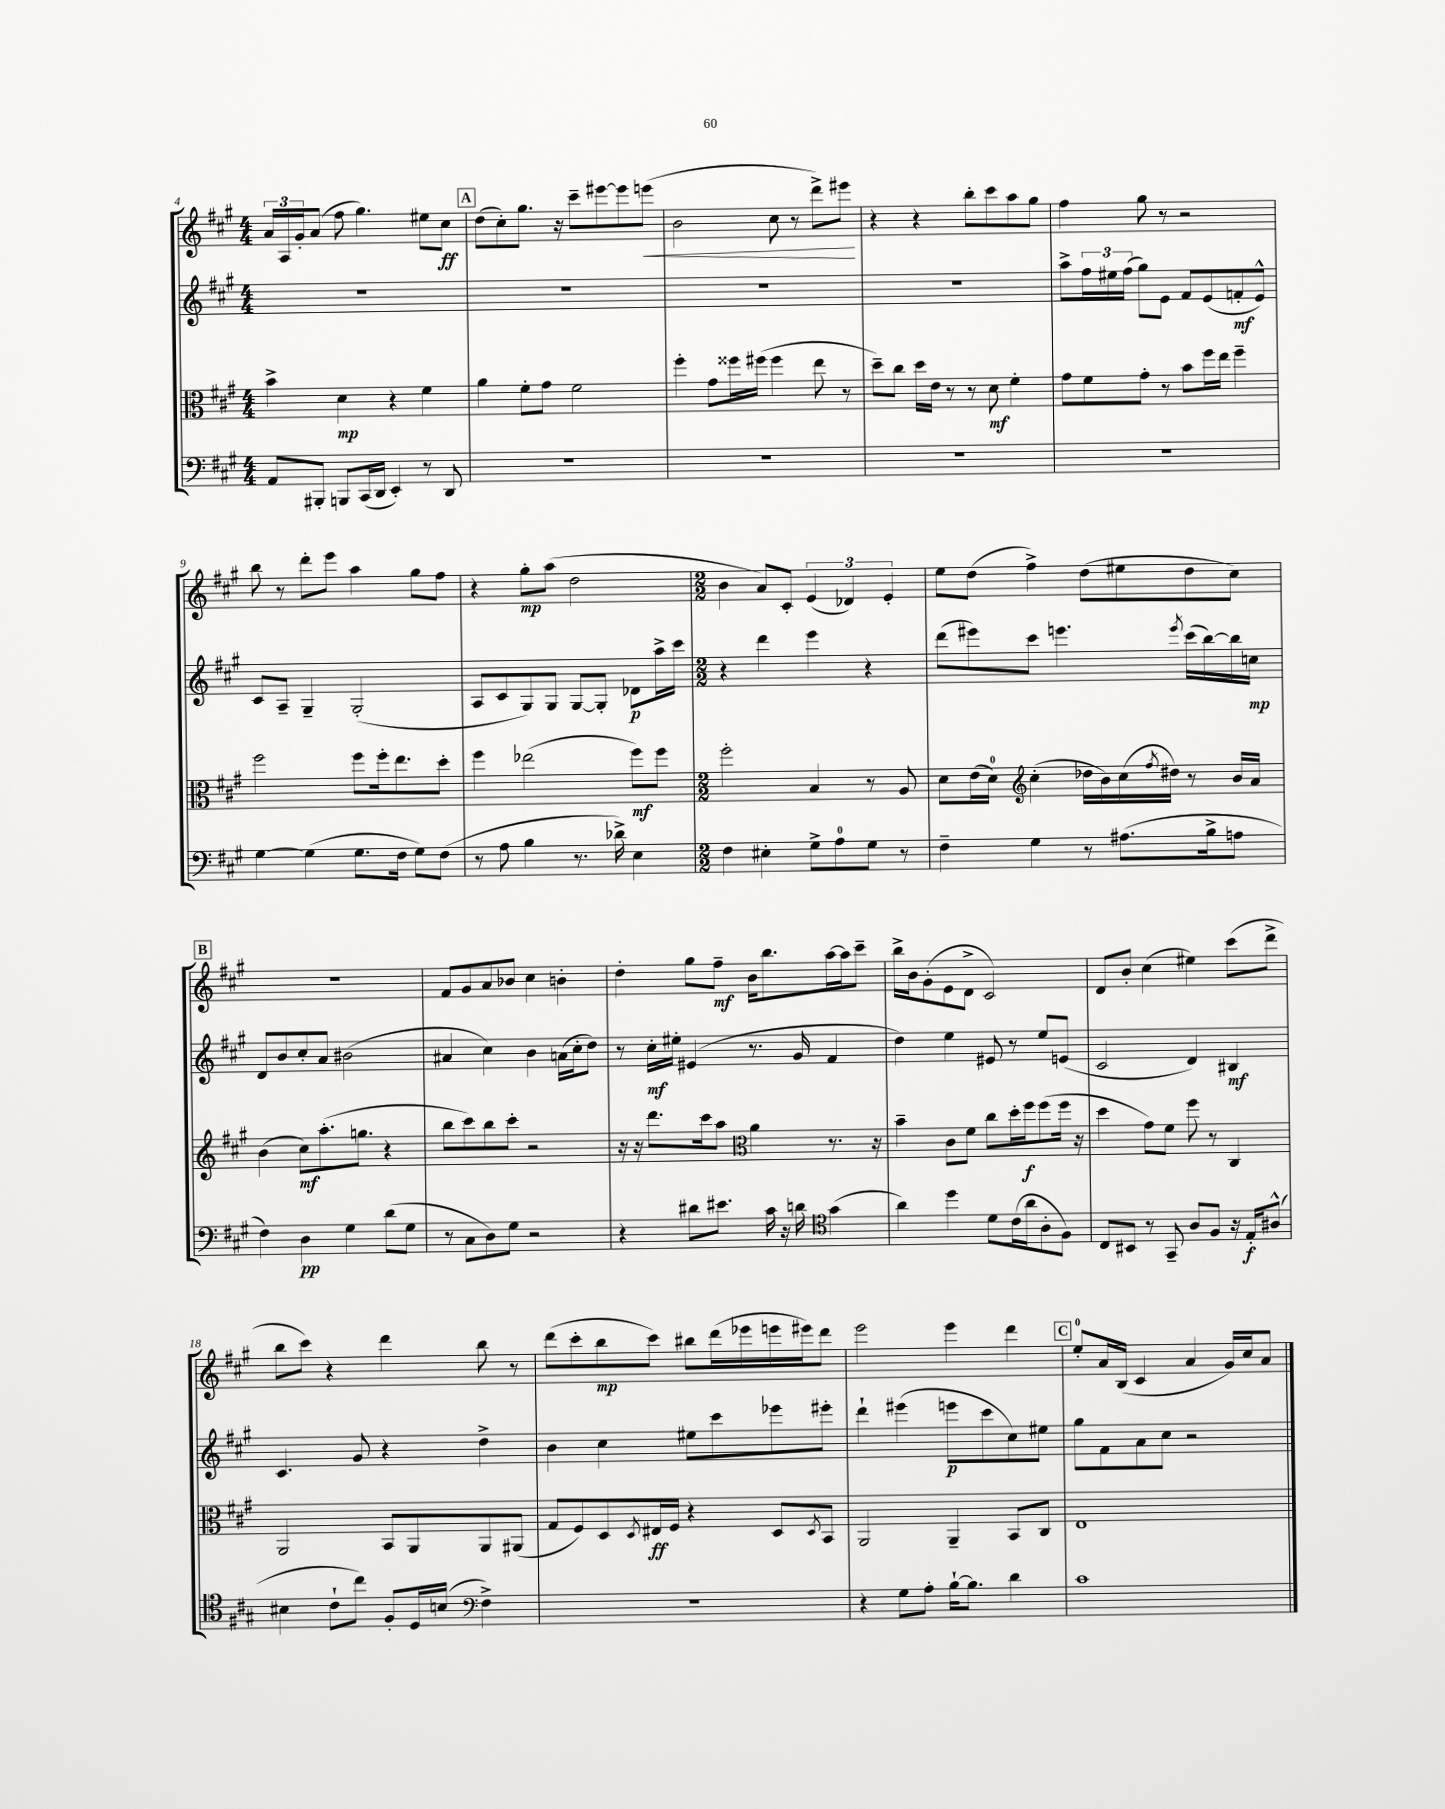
<<
\new StaffGroup <<
\new Staff = "s0" {
    \clef treble \key a \major \numericTimeSignature \time 4/4
    \tuplet 3/2 { a'16 a16 gis'16-. } a'8( fis''8 gis''4.) eis''8 cis''8\ff |
    \mark \markup { \box "A" } d''8( cis''8-.) gis''8. r16 cis'''8-- eis'''8~ eis'''8 e'''8\<( |
    b'2 cis''8 r8 d'''8->) eis'''8\! |
    r4 r4 b''8-. cis'''8 a''8 gis''8 |
    fis''4 gis''8 r8 r2 |
    b''8 r8 d'''8-. e'''8 a''4 gis''8 fis''8 |
    r4 gis''8-.\mp a''8( d''2 |
    \numericTimeSignature \time 2/2 b'4 a'8) cis'8-. \tuplet 3/2 { e'4( des'4) e'4-. } |
    e''8 d''8( fis''4->) d''8( eis''8 d''8 cis''8) |
    \mark \markup { \box "B" } R1 |
    fis'8 gis'8 a'8 bes'8 cis''4 b'4-. |
    d''4-. gis''8 fis''8--\mf b'16 b''8. a''16~ a''16 cis'''8-- |
    b''16-> b'16 gis'8-.( e'8 d'8-> cis'2) |
    d'8 b'8-. cis''4( eis''4) cis'''8( d'''8-> |
    b''8 cis'''8) r4 d'''4 b''8 r8 |
    d'''8( cis'''8-. b''8\mp cis'''8) bis''8 d'''16( ees'''16 e'''16 eis'''16) d'''8 |
    e'''2 e'''4 d'''4 |
    \mark \markup { \box "C" } e''8-0-. a'16 b16( cis'4 a'4 gis'16) cis''16 a'8 \bar "|." |
}
\new Staff = "s1" {
    \clef treble \key a \major \numericTimeSignature \time 4/4
    R1 |
    \mark \markup { \box "A" } R1 |
    R1 |
    R1 |
    a''8-> \tuplet 3/2 { fis''16 eis''16 fis''16( } gis''8) e'8 fis'8 e'8( f'8-.\mf e'8-^) |
    cis'8 a8-- gis4-- gis2-.( |
    a8 cis'8 gis8) gis8 gis8~ gis8-. des'8\p a''16-> cis'''16 |
    \numericTimeSignature \time 2/2 r4 d'''4 e'''4 r4 |
    d'''8( eis'''8) cis'''8 e'''4. \acciaccatura { e'''8 } cis'''16( b''16~) b''16 c''16\mp |
    \mark \markup { \box "B" } d'8 b'8 cis''8-. a'8 bis'2( |
    ais'4 cis''4) b'4 a'16( cis''16-. d''8) |
    r8 cis''16-.\mf eis''16-. eis'4( r8. gis'16 fis'4 |
    d''4) e''4 eis'8 r8 e''8 e'8( |
    cis'2 d'4) bis4\mf |
    cis'4. gis'8 r4 d''4-> |
    b'4 cis''4 eis''8 cis'''8 ees'''8 eis'''8-. |
    d'''4-! eis'''4( e'''8\p cis'''8 cis''8) eis''8 |
    \mark \markup { \box "C" } gis''8 fis'8 a'8 cis''8 r2 \bar "|." |
}
\new Staff = "s2" {
    \clef alto \key a \major \numericTimeSignature \time 4/4
    b'4-> d'4\mp r4 fis'4 |
    \mark \markup { \box "A" } a'4 fis'8-. gis'8 fis'2 |
    fis''4-. gis'8 fisis''16 fis''16( fis''4 e''8 r8 |
    d''8--) cis''8 d''16 e'16 r8 r8 d'8\mf fis'4-. |
    gis'8 fis'8 gis'8-. r8 b'8 fis''16 e''16 fis''4-- |
    fis''2 fis''8 fis''16-. e''8. d''8-. |
    fis''4 ees''2( fis''8\mf) fis''8 |
    \numericTimeSignature \time 2/2 fis''2-. b4 r8 a8 |
    d'8 e'16( d'16-0) \clef treble cis''4-.( des''16 b'16) cis''16( \acciaccatura { fis''8 } dis''16) r8 b'16 a'16 |
    \mark \markup { \box "B" } b'4( cis''8\mf) a''8.-.( g''8. r4 |
    b''8 cis'''8) b''8 cis'''8-. r2 |
    r16 r16 d'''8. cis'''16 a''8 \clef alto a'4 r8. r16 |
    b'4-- cis'8 fis'8 cis''8 d''16-. fis''16\f fis''8( fis''16 r16 |
    d''4 gis'8) fis'8 fis''8 r8 cis4 |
    a,2 b,8 a,8 a,8 ais,8( |
    gis8 fis8) d8 \acciaccatura { d8 } eis16\ff fis16 r4 d8 \acciaccatura { d8 } b,8 |
    a,2 a,4-- b,8 cis8 |
    \mark \markup { \box "C" } e1 \bar "|." |
}
\new Staff = "s3" {
    \clef bass \key a \major \numericTimeSignature \time 4/4
    a,8 bis,,8-. b,,8 cis,16( d,16 e,4-.) r8 d,8 |
    \mark \markup { \box "A" } R1 |
    R1 |
    R1 |
    R1 |
    gis4~ gis4( gis8. fis16 gis8) fis8( |
    r8 a8 b4 r8. des'16->) e4 |
    \numericTimeSignature \time 2/2 fis4 eis4-. gis8-> a8-0 gis8 r8 |
    fis4-- gis4 r8 ais8.( b16-> a8 |
    \mark \markup { \box "B" } fis4) d4\pp gis4 d'8( gis8 |
    r8 cis8 d8) gis8 r2 |
    r4 dis'8 eis'8. cis'16 r16 d'16 \clef tenor gis'4( |
    a'4) d''4 d'8 cis'16( a'16 a8-. fis8) |
    cis8 bis,8 r8 gis,8-- a8 fis8 r16 e16-.\f ais8-^( |
    bis4 cis'8-! cis''8) fis8-. d16 b16( \clef bass fis4->) |
    r1 |
    r4 gis8 a8-. b16~-! b8. d'4 |
    \mark \markup { \box "C" } cis'1 \bar "|." |
}
>>
>>
\layout { \context { \Score currentBarNumber = #4 } }
